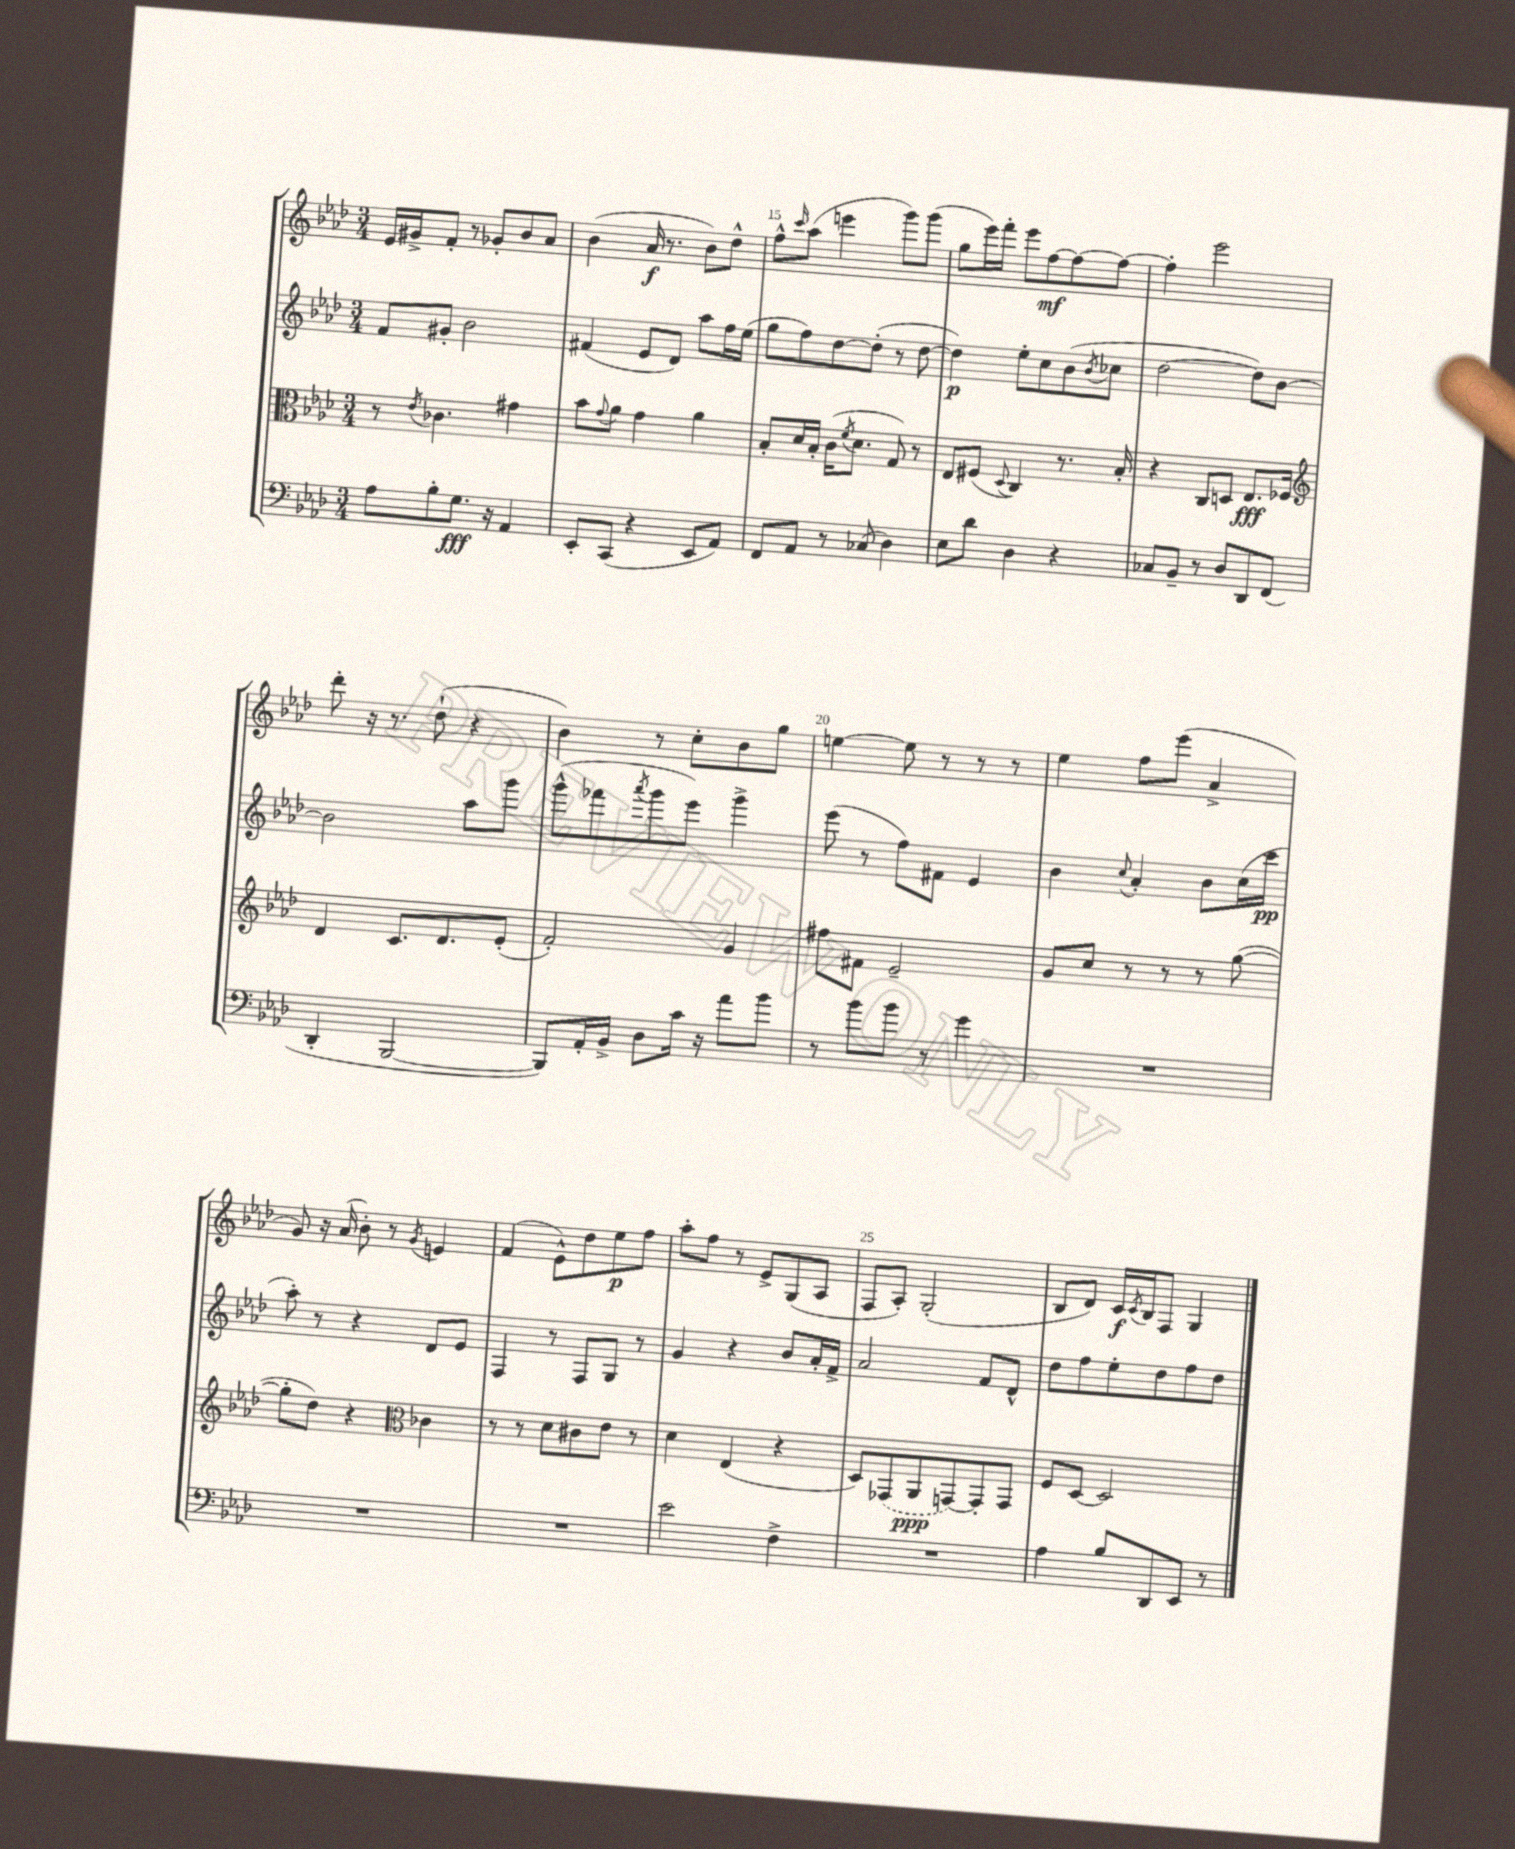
<<
\new StaffGroup <<
\new Staff = "s0" {
    \clef treble \key aes \major \numericTimeSignature \time 3/4
    ees'16 gis'16-> f'8-. r8 ges'8-. bes'8 aes'8 |
    bes'4( aes'16\f r8. bes'8) des''8-^ |
    f''8-^ \grace { c'''16 } aes''8( e'''4 g'''8) g'''8( |
    g''8 ees'''16) f'''16-. ees'''8 f''8~\mf f''8~ f''8~ |
    f''4-. ees'''2 |
    des'''8-. r16 r8. des''8-!( r4 |
    bes'4) r8 c''8-. bes'8 g''8 |
    e''4~ e''8 r8 r8 r8 |
    ees''4 f''8 ees'''8( aes'4-> |
    g'8) r16 aes'16( bes'8-.) r8 \acciaccatura { g'8 } e'4 |
    f'4( ees'8-^) des''8 ees''8\p f''8 |
    aes''8-. f''8 r8 ees'8-> g8( aes8 |
    f8 aes8-.) g2-.( |
    bes8 des'8) c'16\f \acciaccatura { c'8 } bes16 f8 g4 \bar "|." |
}
\new Staff = "s1" {
    \clef treble \key aes \major \numericTimeSignature \time 3/4
    f'8 gis'8-. bes'2 |
    fis'4( ees'8 des'8) aes''8 f''16 ees''16( |
    g''8 f''8) des''8~ des''8-.( r8 des''8~ |
    des''4\p) ees''8-. c''8 bes'8( \acciaccatura { bes'8 } ces''8 |
    des''2~ des''8) bes'8~ |
    bes'2 aes''8 g'''8 |
    g'''8-^( fes'''8 \acciaccatura { aes'''8 } g'''8 ees'''8) g'''4-> |
    ees'''8( r8 f''8) fis'8 ees'4 |
    bes'4 \appoggiatura { c''8 } aes'4-. bes'8 c''16( c'''16\pp |
    aes''8-.) r8 r4 des'8 ees'8 |
    f4 r8 f8 g8 r8 |
    g'4 r4 bes'8 aes'16-. f'16-> |
    aes'2 f'8 des'8-^ |
    des''8 f''8 ees''8-. des''8 f''8 des''8 \bar "|." |
}
\new Staff = "s2" {
    \clef alto \key aes \major \numericTimeSignature \time 3/4
    r8 \acciaccatura { ees'8 } ces'4. gis'4 |
    bes'8 \appoggiatura { g'8 } aes'8 g'4 aes'4 |
    bes8-. des'16 bes16-. c'16( \acciaccatura { f'8 } des'8. g8) r8 |
    ees8 fis8( \appoggiatura { des8 } c4) r8. bes16-. |
    r4 c8 d8 ees8.\fff fes16 |
    \clef treble des'4 c'8. des'8. ees'8-.( |
    f'2-.) g'4 |
    fis''8 fis'8 ees'2-- |
    g'8 c''8 r8 r8 r8 g''8~( |
    g''8-. des''8) r4 \clef alto ces'4 |
    r8 r8 des'8 cis'8 ees'8 r8 |
    des'4 ees4( r4 |
    des8) \once \slurDashed ges,8( aes,8\ppp g,8~) g,8-. g,8 |
    f8 des8~ des2 \bar "|." |
}
\new Staff = "s3" {
    \clef bass \key aes \major \numericTimeSignature \time 3/4
    aes8 bes8-. g8.\fff r16 aes,4 |
    ees,8-. c,8( r4 ees,8 aes,8) |
    f,8 aes,8 r8 ces8( des4) |
    ees8 des'8 des4 r4 |
    ces8 bes,8-- r8 des8 des,8 f,8( |
    des,4-. bes,,2~ |
    bes,,8) aes,16-. bes,16-> des8 c'16 r16 aes'8 bes'8 |
    r8 bes'8 bes'8 r8 g'4 |
    R2. |
    R2. |
    R2. |
    ees'2 f4-> |
    R2. |
    aes4 bes8 des,8 ees,8 r8 \bar "|." |
}
>>
>>
\layout { \context { \Score currentBarNumber = #13 \override BarNumber.break-visibility = ##(#f #t #t) barNumberVisibility = #(every-nth-bar-number-visible 5) } }
